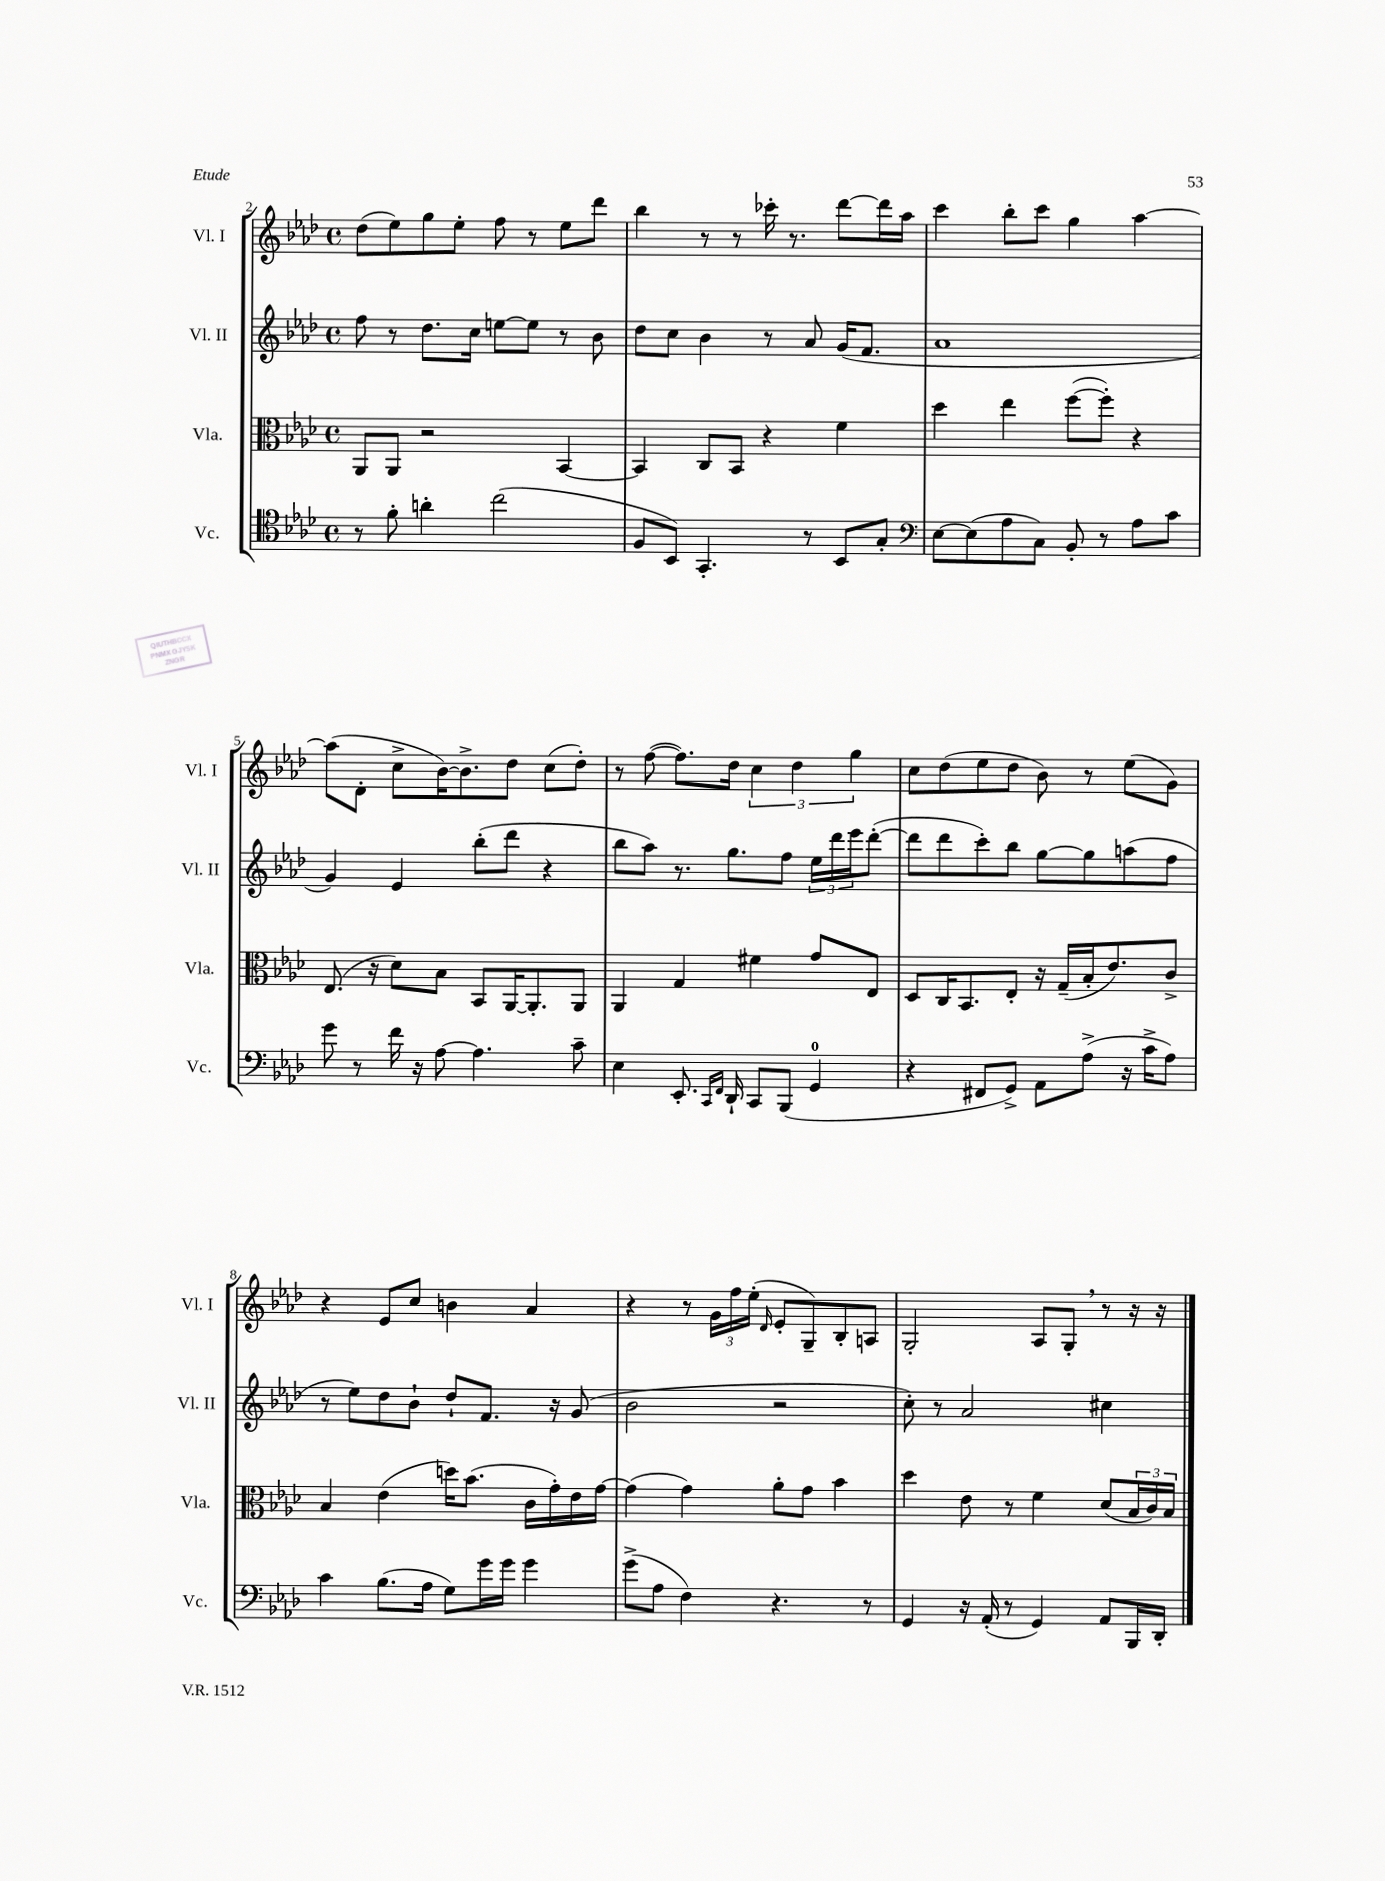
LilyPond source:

<<
\new StaffGroup <<
\new Staff = "s0" \with { instrumentName = "Vl. I" shortInstrumentName = "Vl. I" } {
    \clef treble \key aes \major \defaultTimeSignature \time 4/4
    des''8( ees''8) g''8 ees''8-. f''8 r8 ees''8 des'''8 |
    bes''4 r8 r8 ces'''16-. r8. des'''8~ des'''16 aes''16 |
    c'''4 bes''8-. c'''8 g''4 aes''4~ |
    aes''8( des'8-. c''8-> bes'16~) bes'8.-> des''8 c''8( des''8-.) |
    r8 f''8~( f''8.) des''16 \tuplet 3/2 { c''4 des''4 g''4 } |
    c''8 des''8( ees''8 des''8 bes'8) r8 ees''8( g'8) |
    r4 ees'8 c''8 b'4 aes'4 |
    r4 r8 \tuplet 3/2 { g'16 f''16 ees''16-.( } \grace { des'16 } ees'8-. g8--) bes8-. a8 |
    g2-. aes8 g8-. \breathe r8 r16 r16 \bar "|." |
}
\new Staff = "s1" \with { instrumentName = "Vl. II" shortInstrumentName = "Vl. II" } {
    \clef treble \key aes \major \defaultTimeSignature \time 4/4
    f''8 r8 des''8. c''16 e''8~ e''8 r8 bes'8 |
    des''8 c''8 bes'4 r8 aes'8 g'16( f'8. |
    aes'1 |
    g'4) ees'4 bes''8-.( des'''8 r4 |
    bes''8 aes''8) r8. g''8. f''8 \tuplet 3/2 { ees''16 des'''16 ees'''16 } des'''8~-.( |
    des'''8 des'''8 c'''8-.) bes''8 g''8~ g''8 a''8( f''8 |
    r8 ees''8) des''8 bes'8-! des''8-! f'8. r16 g'8( |
    bes'2 r2 |
    c''8-.) r8 aes'2 cis''4 \bar "|." |
}
\new Staff = "s2" \with { instrumentName = "Vla." shortInstrumentName = "Vla." } {
    \clef alto \key aes \major \defaultTimeSignature \time 4/4
    aes,8 aes,8 r2 bes,4~ |
    bes,4 c8 bes,8 r4 f'4 |
    des''4 ees''4 f''8~( f''8-.) r4 |
    ees8.( r16 des'8) bes8 bes,8 aes,16~ aes,8.-. aes,8 |
    aes,4 g4 fis'4 g'8 ees8 |
    des8 c16 bes,8. ees8-. r16 g16--( bes16-. ees'8.) c'8-> |
    bes4 ees'4( d''16) bes'8.( c'16 g'16-.) ees'16 g'16~ |
    g'4( g'4) aes'8-. g'8 bes'4 |
    des''4 ees'8 r8 f'4 des'8( \tuplet 3/2 { bes16 c'16) bes16 } \bar "|." |
}
\new Staff = "s3" \with { instrumentName = "Vc." shortInstrumentName = "Vc." } {
    \clef tenor \key aes \major \defaultTimeSignature \time 4/4
    r8 f'8-. a'4-. c''2( |
    f8 bes,8) g,4.-. r8 bes,8 g8-. |
    \clef bass ees8~ ees8( aes8 c8) bes,8-. r8 aes8 c'8 |
    g'8 r8 f'16 r16 aes8~ aes4. c'8-- |
    ees4 ees,8.-. \grace { c,16 f,16 } des,16-! c,8 bes,,8( g,4-0 |
    r4 fis,8 g,8->) aes,8 aes8->( r16 c'16-> aes8) |
    c'4 bes8.( aes16 g8) g'16 g'16 g'4 |
    g'8->( aes8 f4) r4. r8 |
    g,4 r16 aes,16-.( r8 g,4) aes,8 bes,,16 des,16-. \bar "|." |
}
>>
>>
\layout { \context { \Score currentBarNumber = #2 } }
